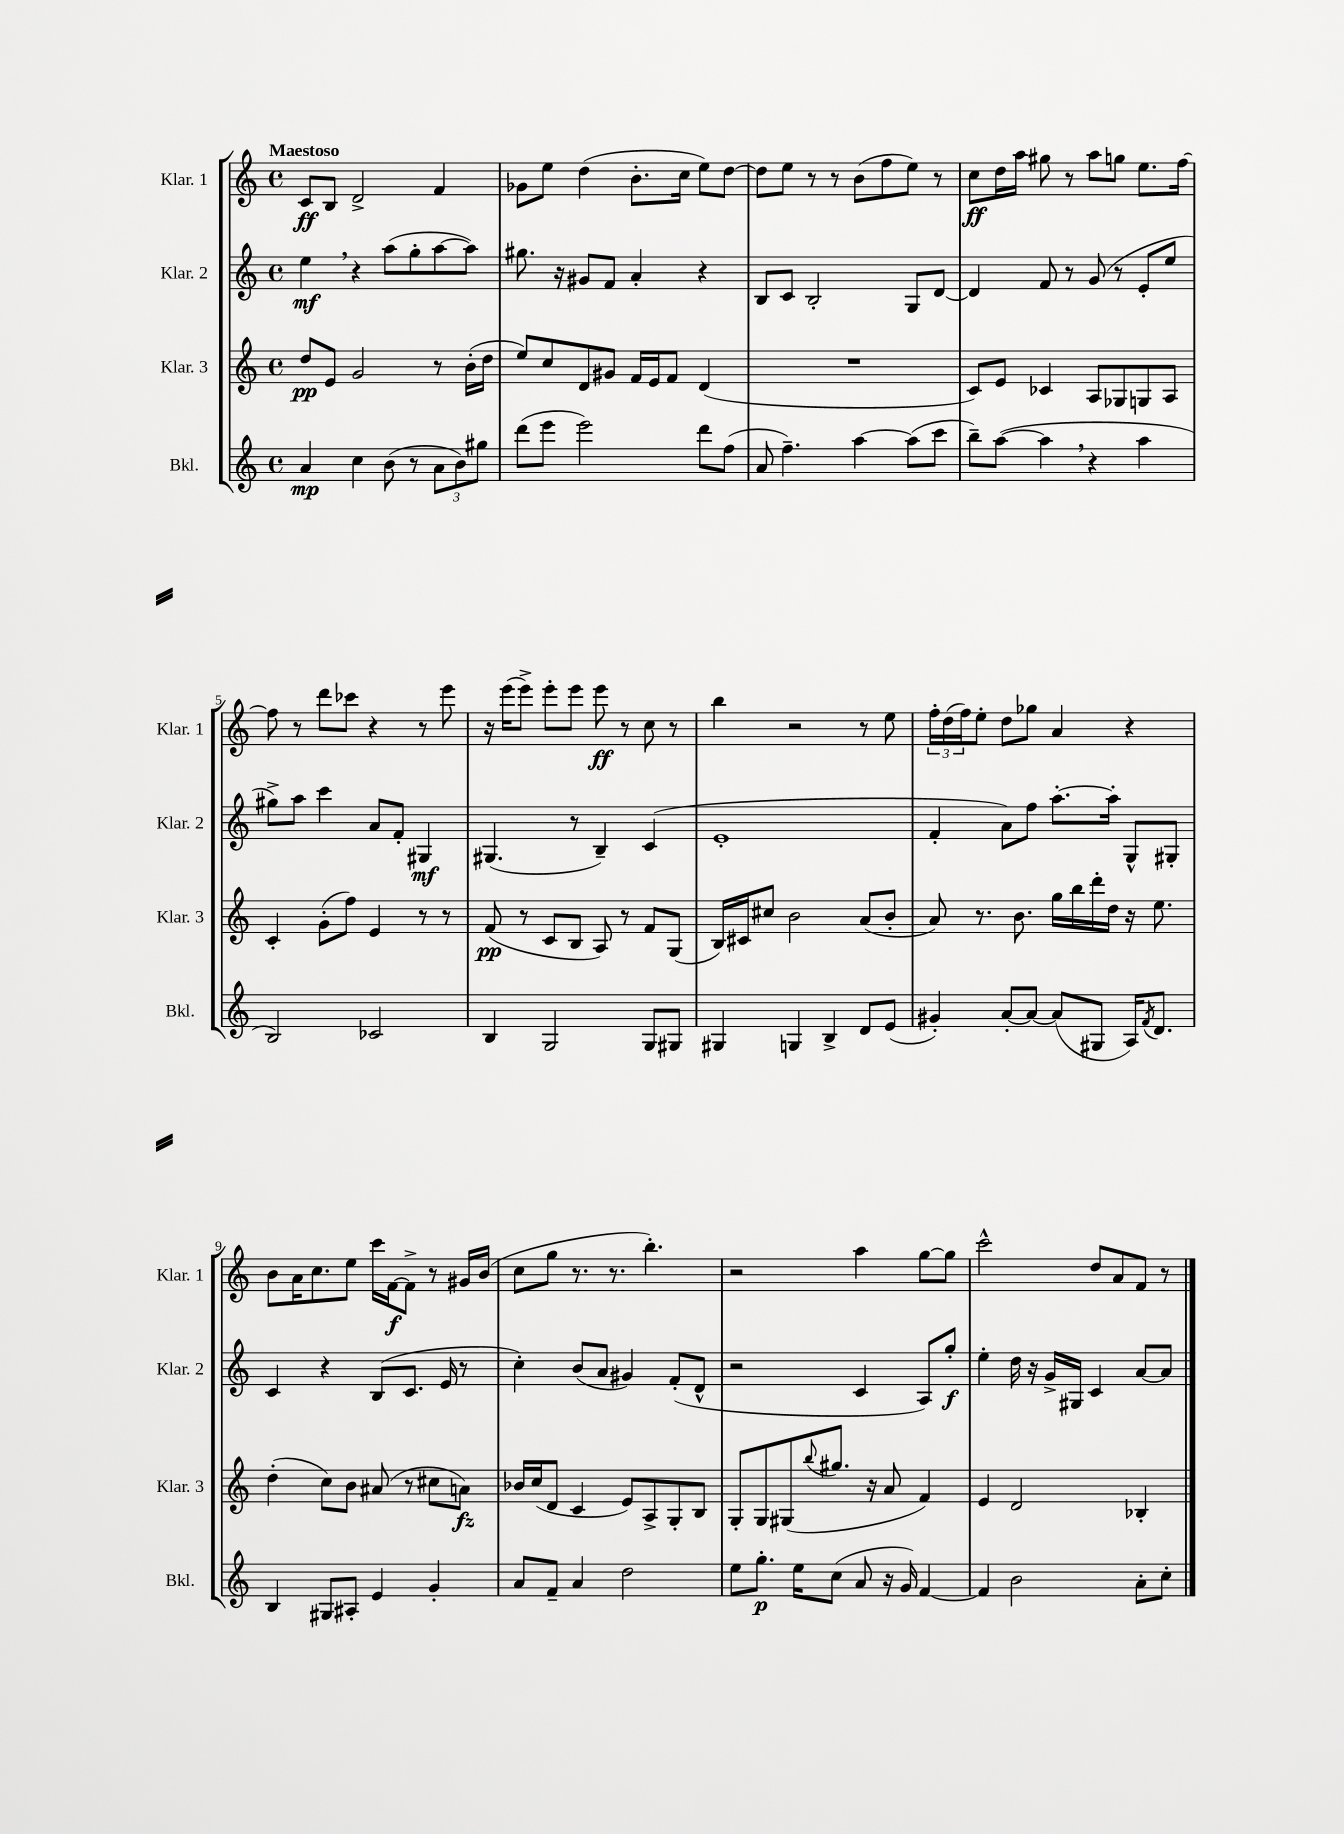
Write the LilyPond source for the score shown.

<<
\new StaffGroup <<
\new Staff = "s0" \with { instrumentName = "Klar. 1" shortInstrumentName = "Klar. 1" } {
    \clef treble \key c \major \defaultTimeSignature \time 4/4 \tempo "Maestoso"
    c'8\ff b8 d'2-> f'4 |
    ges'8 e''8 d''4( b'8.-. c''16 e''8) d''8~ |
    d''8 e''8 r8 r8 b'8( f''8 e''8) r8 |
    c''8\ff d''16 a''16 gis''8 r8 a''8 g''8 e''8. f''16~ |
    f''8 r8 d'''8 ces'''8 r4 r8 e'''8 |
    r16 e'''16( e'''8->) e'''8-. e'''8 e'''8\ff r8 c''8 r8 |
    b''4 r2 r8 e''8 |
    \tuplet 3/2 { f''16-. d''16( f''16) } e''8-. d''8 ges''8 a'4 r4 |
    b'8 a'16 c''8. e''8 c'''16 f'16~\f f'8-> r8 gis'16 b'16( |
    c''8 g''8 r8. r8. b''4.-.) |
    r2 a''4 g''8~ g''8 |
    c'''2-^ d''8 a'8 f'8 r8 \bar "|." |
}
\new Staff = "s1" \with { instrumentName = "Klar. 2" shortInstrumentName = "Klar. 2" } {
    \clef treble \key c \major \defaultTimeSignature \time 4/4
    e''4\mf \breathe r4 a''8( g''8-. a''8~ a''8) |
    gis''8. r16 gis'8 f'8 a'4-. r4 |
    b8 c'8 b2-. g8 d'8~ |
    d'4 f'8 r8 g'8( r8 e'8-. e''8 |
    gis''8->) a''8 c'''4 a'8 f'8-. gis4\mf |
    gis4.( r8 b4--) c'4( |
    e'1-. |
    f'4-. a'8) f''8 a''8.~-. a''16-. g8-^ gis8-. |
    c'4 r4 b8( c'8. e'16 r8 |
    c''4-.) b'8( a'8 gis'4) f'8-.( d'8-^ |
    r2 c'4 a8) g''8-.\f |
    e''4-. d''16 r16 g'16-> gis16 c'4 a'8~ a'8 \bar "|." |
}
\new Staff = "s2" \with { instrumentName = "Klar. 3" shortInstrumentName = "Klar. 3" } {
    \clef treble \key c \major \defaultTimeSignature \time 4/4
    d''8\pp e'8 g'2 r8 b'16-.( d''16 |
    e''8) c''8 d'8 gis'8 f'16 e'16 f'8 d'4( |
    R1 |
    c'8) e'8 ces'4 a8 ges8 g8 a8 |
    c'4-. g'8-.( f''8) e'4 r8 r8 |
    f'8\pp( r8 c'8 b8 a8) r8 f'8 g8( |
    b16) cis'16 cis''8 b'2 a'8( b'8-. |
    a'8) r8. b'8. g''16 b''16 d'''16-. d''16 r16 e''8. |
    d''4-.( c''8) b'8 ais'8( r8 cis''8 a'8\fz) |
    bes'16 c''16( d'8 c'4 e'8) a8-> g8-. b8 |
    g8-. g8 gis8( \appoggiatura { b''8 } gis''8. r16 a'8 f'4) |
    e'4 d'2 bes4-. \bar "|." |
}
\new Staff = "s3" \with { instrumentName = "Bkl." shortInstrumentName = "Bkl." } {
    \clef treble \key c \major \defaultTimeSignature \time 4/4
    a'4\mp c''4 b'8( r8 \tuplet 3/2 { a'8 b'8) gis''8 } |
    d'''8( e'''8 e'''2) d'''8 f''8( |
    a'8 f''4.--) a''4~ a''8( c'''8 |
    b''8--) a''8~( a''4 \breathe r4 a''4 |
    b2) ces'2 |
    b4 g2 g8 gis8 |
    gis4 g4 b4-> d'8 e'8( |
    gis'4-.) a'8~-. a'8~ a'8( gis8 a16) \acciaccatura { f'8 } d'8. |
    b4 gis8 ais8-. e'4 g'4-. |
    a'8 f'8-- a'4 d''2 |
    e''8 g''8.-.\p e''16 c''8( a'8 r16 g'16) f'4~ |
    f'4 b'2 a'8-. c''8-. \bar "|." |
}
>>
>>
